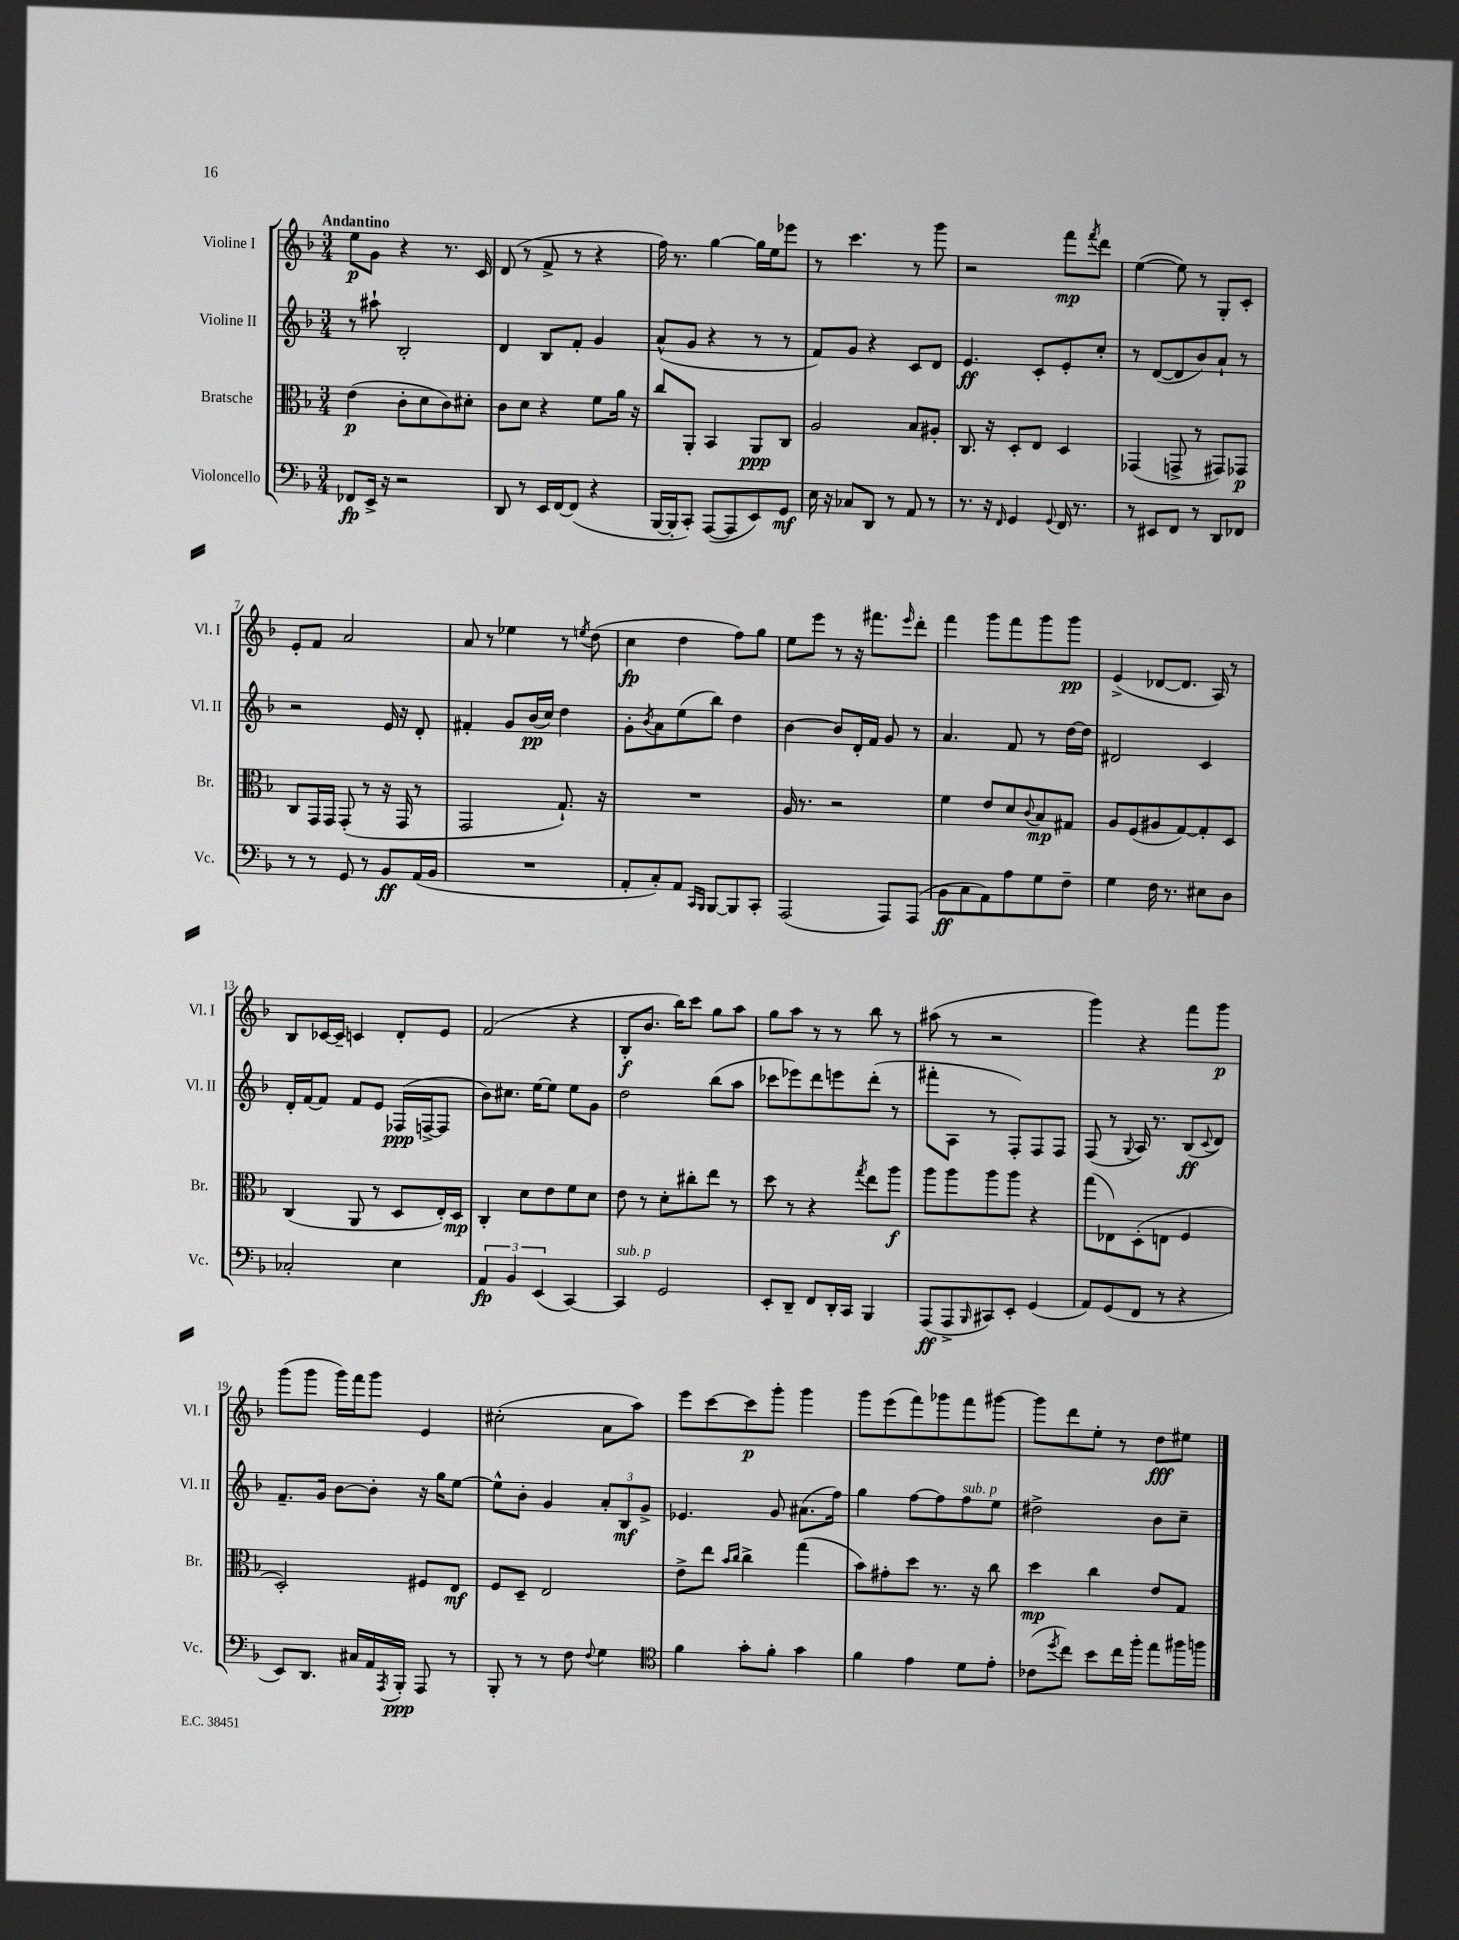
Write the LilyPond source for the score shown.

<<
\new StaffGroup <<
\new Staff = "s0" \with { instrumentName = "Violine I" shortInstrumentName = "Vl. I" } {
    \clef treble \key f \major \numericTimeSignature \time 3/4 \tempo "Andantino"
    e''8\p g'8 r4 r8. c'16 |
    d'8( r8 f'8-> r8 r4 |
    f''16) r8. g''4~ g''16 e''16 ees'''8 |
    r8 c'''4. r8 g'''8 |
    r2 f'''8\mp \acciaccatura { f'''8 } d'''8 |
    e''4~( e''8) r8 g8-. c'8-. |
    e'8-. f'8 a'2 |
    a'8 r8 ees''4 r8 \acciaccatura { e''8 } d''8( |
    c''4\fp d''4 f''8) g''8 |
    e''8 e'''8 r8 r16 fis'''8. \grace { e'''16 } d'''8-. |
    f'''4 g'''8 f'''8 g'''8 g'''8\pp |
    e'4->( des'8~ des'8. a16) r8 |
    bes8 ces'16~ ces'16-- c'4 d'8-. e'8 |
    f'2( r4 |
    bes8-.\f bes'8. bes''16) c'''8 g''8 a''8 |
    g''8 a''8 r8 r8 bes''8 r8 |
    ais''8( r8 r2 |
    g'''4) r4 f'''8 g'''8\p |
    g'''8( g'''8 g'''16) f'''16 g'''8 e'4 |
    cis''2-.( a'8 a''8) |
    e'''8 c'''8~ c'''8\p g'''8-. g'''4 |
    g'''8 e'''8( f'''8) ges'''8 f'''8 gis'''8~ |
    gis'''8 d'''8 e''8-. r8 d''8\fff eis''8 \bar "|." |
}
\new Staff = "s1" \with { instrumentName = "Violine II" shortInstrumentName = "Vl. II" } {
    \clef treble \key f \major \numericTimeSignature \time 3/4
    r8 ais''8-! bes2-. |
    d'4 bes8 f'8-. g'4 |
    a'8-^( g'8 r4 r8 r8 |
    f'8) g'8 r4 c'8 d'8 |
    e'4.\ff c'8-. e'8-. c''8-. |
    r8 d'8~( d'8 bes'8) a'8-! r8 |
    r2 e'16 r16 d'8-. |
    fis'4-. g'8 bes'16\pp( c''16) d''4 |
    g'8-. \acciaccatura { bes'8 } a'8 e''8( bes''8) d''4 |
    bes'4~ bes'8 d'16-. f'16 g'8 r8 |
    a'4. f'8 r8 d''16~ d''16 |
    dis'2 c'4 |
    d'16-. f'16~ f'8 f'8 e'8 fes16\ppp( f16~-> f8 |
    bes'8) cis''8. e''16~ e''8 e''8 g'8 |
    d''2 bes''8( a''8 |
    ces'''8 ees'''8) d'''8 e'''8 d'''8-.( r8 |
    fis'''8-. a8 r8 f8-.) f8 f8 |
    f8( r8 \appoggiatura { g8 } a16) r8. bes8\ff( \appoggiatura { c'8 } d'8) |
    f'8.-- g'16 bes'8~ bes'8-. r16 g''16 e''8~ |
    e''8-^ bes'8-. g'4 \tuplet 3/2 { a'8-. bes8\mf g'8-> } |
    ees'4. g'8 ais'8.( f''16) |
    g''4 f''8~ f''8 f''8^\markup { \italic "sub. p" } e''8 |
    dis''2-> bes'8 c''8-- \bar "|." |
}
\new Staff = "s2" \with { instrumentName = "Bratsche" shortInstrumentName = "Br." } {
    \clef alto \key f \major \numericTimeSignature \time 3/4
    e'4\p( c'8-. d'8 c'8) dis'8-. |
    c'8 d'8 r4 f'8 a'16 r16 |
    c''8 a,8-. bes,4 a,8\ppp c8 |
    a2 bes8 ais8-. |
    c8. r16 d8-. e8 d4 |
    ges,4( g,8-> r8 gis,8) ges,8\p |
    c8 g,16 g,16 g,8-.( r8 r16 g,16 r8 |
    g,2 g8.-!) r16 |
    R2. |
    a16 r8. r2 |
    f'4 e'8 d'8 \appoggiatura { c'8 } bes8\mp gis8 |
    a8 f8( ais8 g8~) g8-. d8 |
    c4( a,8 r8 d8 e16-.) d16\mp |
    c4-. d'8 e'8 f'8 d'8 |
    e'8 r8 d'8-. cis''8-. e''8 r8 |
    d''8 r8 r4 \acciaccatura { g''8 } e''8 a''8\f |
    a''8 a''8 a''8 a''8 r4 |
    g''8( ees8) d8-.( e8 f4 |
    d2-.) fis8 e8\mf |
    f8 d8-- e2 |
    e'8-> e''8 \grace { bes'16 c''16 } c''4-> g''4( |
    bes'8) gis'8-. d''8 r8. r16 c''8 |
    d''4\mp c''4 e'8 g8 \bar "|." |
}
\new Staff = "s3" \with { instrumentName = "Violoncello" shortInstrumentName = "Vc." } {
    \clef bass \key f \major \numericTimeSignature \time 3/4
    fes,8\fp e,16-> r16 r2 |
    d,8 r8 e,16 f,16~ f,8( r4 |
    bes,,16~ bes,,16-. c,8-.) a,,8~( a,,8 e,8) g,8\mf |
    e16 r16 ces8 d,8 r8 a,8 r8 |
    r8. r16 \grace { f,16 } g,4 \appoggiatura { g,8 } f,16 r8. |
    r8 eis,8 f,8 r8 d,8 fes,8 |
    r8 r8 g,8 r8 bes,8\ff a,16( bes,16 |
    R2. |
    a,8-. c8-.) a,8 \grace { c,16 bes,,16 } bes,,8~ bes,,8 c,8-. |
    a,,2( a,,8) a,,8( |
    bes,8\ff c8 a,8) a8 g8 f8-- |
    g4 f16 r8. eis8 d8 |
    ces2-. e4 |
    \tuplet 3/2 { a,4\fp bes,4 e,4( } c,4~) |
    c,4^\markup { \italic "sub. p" } g,2 |
    e,8-. d,8-- f,8 d,16-. c,16 bes,,4 |
    a,,8\ff( a,,8-> \grace { bes,,16 } cis,8) e,8-. g,4( |
    a,8) g,8( f,8 r8 r4 |
    e,8) d,8. cis16 a,16 \acciaccatura { a,,8 } bes,,16-.\ppp a,,8 r8 |
    bes,,8-. r8 r8 f8 \appoggiatura { f8 } g4 |
    \clef tenor f'4 g'8-. f'8-. g'4 |
    f'4 e'4 d'8 e'8-. |
    ces'8( \acciaccatura { d''8 } c''8) bes'8 c''16 f''16-. e''8 fis''16 f''16 \bar "|." |
}
>>
>>
